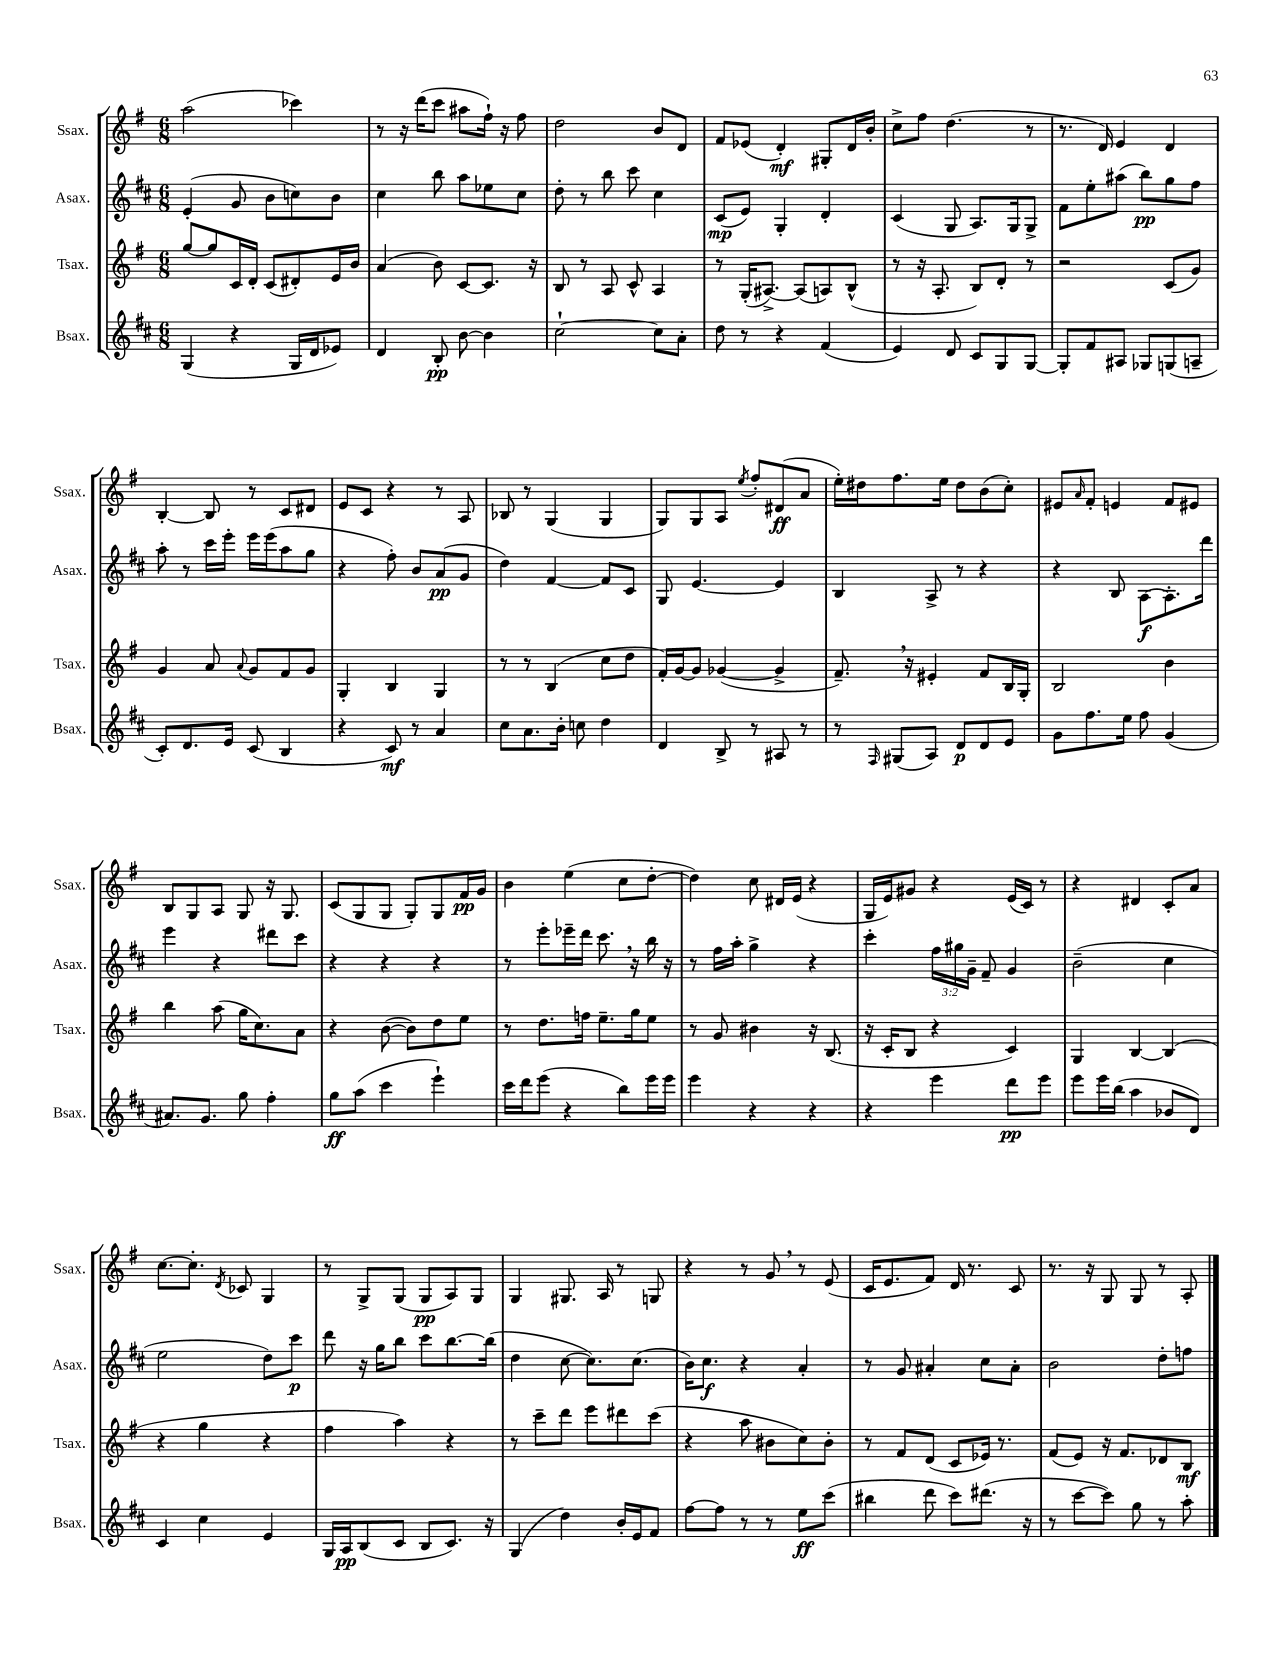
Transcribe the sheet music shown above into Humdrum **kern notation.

**kern	**kern	**kern	**kern
*staff4	*staff3	*staff2	*staff1
*clefG2	*clefG2	*clefG2	*clefG2
*k[f#c#]	*k[f#]	*k[f#c#]	*k[f#]
*M6/8	*M6/8	*M6/8	*M6/8
(4G/	[8gg/L	(4e'/	(2aa\
.	8gg/]	.	.
4r	16c/L	8g/	.
.	16d'/JJ	.	.
.	(8c/L	8b\L	.
16G/LL	8d#'/)	8cc\)	4ccc-\)
16d/J	.	.	.
8e-/J)	16e/L	8b\J	.
.	16b/JJ	.	.
=	=	=	=
4d/	(4a/	4cc#\	8r
.	.	.	16r
.	.	.	(16ddd\LK
8B'/	8b\)	8bb\	8ccc\J
[8b\	[8c/L	8aa\L	8aa#\L
4b\]	8.c/]J	8ee-\	16ff#`\Jk)
.	.	.	16r
.	.	8cc#\J	8ff#\
.	16r	.	.
=	=	=	=
[2cc#`\	8B/	8dd'\	2dd\
.	8r	8r	.
.	8A/	8bb\	.
.	8c^^/	8ccc#\	.
8cc#\]L	4A/	4cc#\	8b/L
8a'\J	.	.	8d/J
=	=	=	=
8dd\	8r	(8c#/L	8f#/L
8r	(16G'/LK	8e/J)	(8e-/J
.	[8.A#^/J)	.	.
4r	.	4G'/	4d'/)
.	(8A#/]L	.	.
(4f#/	8A/)	4d'/	8G#'/L
.	(8B^^/J	.	16d/L
.	.	.	16b'/JJ
=	=	=	=
4e/)	8r	(4c#/	8cc^\L
.	16r	.	8ff#\J
.	8.A'/	.	.
8d/	.	8G/	(4.dd\
8c#/L	8B/L)	8.A/L)	.
8G/	8d'/J	.	.
.	.	16G/k	.
[8G/J	8r	8G^/J	8r
=	=	=	=
8G'/]L	2r	8f#\L	8.r
8f#/	.	8ee'\	.
.	.	.	16d/)
8A#/J	.	(8aa#\J	4e/
8G-/L	.	8bb\L)	.
(8G/	(8c/L	8gg\	4d/
8A~/J	8g/J)	8ff#\J	.
=	=	=	=
8c#'/L)	4g/	8aa'\	[4B'/
8.d/	.	8r	.
.	8a/	16ccc#\LL	8B/]
16e/Jk	.	16eee'\JJ	.
.	8qqa/	.	.
(8c#/	8g/L	16eee\LL	8r
.	.	(16eee\J	.
4B/	8f#/	8aa\	8c/L
.	8g/J	8gg\J	8d#/J
=	=	=	=
4r	4G'/	4r	8e/L
.	.	.	8c/J
8c#/)	4B/	8ff#'\)	4r
8r	.	8b/L	.
4a/	4G/	(8a/	8r
.	.	8g/J	8A/
=	=	=	=
8cc#\L	8r	4dd\)	8B-/
8.a\	8r	.	8r
.	(4B/	[4f#/	(4G/
16b'\Jk	.	.	.
8cc\	.	.	.
4dd\	8cc\L	8f#/]L	4G/
.	8dd\J	8c#/J	.
=	=	=	=
4d/	16f#'/LL)	8G/	8G/L)
.	[16g/J	.	.
.	8g/]J	[4.e/	8G/
8B^/	([4g-/	.	8A/J
.	.	.	8qee/
8r	.	.	8ff#'/L
8A#/	4g-^/]	4e/]	(8d#/
8r	.	.	8a/J
=	=	=	=
8r	8.f#~/)	4B/	16ee'\LL)
.	.	.	16dd#\J
16qqF#/	.	.	.
(8G#/L	.	.	8.ff#\
.	16r	.	.
8A/J)	4e#'/	8A^/	.
.	.	.	16ee\Jk
8d/L	.	8r	8dd#\L
8d/	8f#/L	4r	(8b\
8e/J	16B/L	.	8cc'\J)
.	16G'/JJ	.	.
=	=	=	=
8g\L	2B/	4r	8e#/L
.	.	.	16qqa/
8.ff#\	.	.	8f#'/J
.	.	8B/	4e/
16ee\Jk	.	.	.
8ff#\	.	[8A\L	.
(4g/	4b\	8.A'\]	8f#/L
.	.	.	8e#/J
.	.	16ddd\Jk	.
=	=	=	=
8.a#/L)	4bb\	4eee\	8B/L
.	.	.	8G/
8.g/J	.	.	.
.	(8aa\	4r	8A/J
8gg\	16gg\LK	.	8G/
.	8.cc\)	.	.
4ff#'\	.	8ddd#\L	16r
.	.	.	8.G/
.	8a\J	8ccc#\J	.
=	=	=	=
8gg\L	4r	4r	(8c/L
(8aa\J	.	.	8G/
4ccc#\	([8b\	4r	8G/J
.	8b\]L)	.	8G'/L)
4eee`\)	8dd\	4r	8G/
.	8ee\J	.	16f#/L
.	.	.	16g/JJ
=	=	=	=
16ccc#\LL	8r	8r	4b\
16ddd\J	.	.	.
(8eee\J	8.dd\L	8eee'\L	.
4r	.	16eee-~\L	(4ee\
.	16ff\Jk	16ddd\JJ	.
.	8.ee~\L	8.ccc#\	.
8bb\L)	.	.	8cc\L
.	16gg\k	16r	.
16eee\L	8ee\J	16bb\	[8dd'\J
16eee\JJ	.	16r	.
=	=	=	=
4eee\	8r	8r	4dd\])
.	8g/	16ff#\LL	.
.	.	16aa'\JJ	.
4r	4b#\	4gg^\	8cc\
.	.	.	16d#/LL
.	.	.	(16e/JJ
4r	16r	4r	4r
.	(8.B/	.	.
=	=	=	=
4r	16r	4ccc#'\	16G/LL
.	16c'/LK	.	16e/J)
.	8B/J	.	8g#/J
4eee\	4r	24ff#\LL	4r
.	.	24gg#\	.
.	.	24g~\JJ	.
.	.	8f#~/	.
8ddd\L	4c/)	4g/	(16e/LL
.	.	.	16c/JJ)
8eee\J	.	.	8r
=	=	=	=
8eee\L	4G/	(2b~\	4r
16eee\L	.	.	.
(16bb\JJ	.	.	.
4aa\	[4B/	.	4d#/
8b-/L	(4B/]	4cc#\	8c'/L
8d/J)	.	.	8a/J
=	=	=	=
4c#/	4r	2ee\	[8.cc\L
.	.	.	8.cc'\]J
4cc#\	4gg\	.	.
.	.	.	8qd/
.	.	.	8c-/
4e/	4r	8dd\L)	4G/
.	.	8ccc#\J	.
=	=	=	=
16G/LL	4ff#\	8ddd\	8r
16A/J	.	.	.
(8B/	.	16r	8G^/L
.	.	16gg\LK	.
8c#/J	4aa\)	8bb\J	(8G/J
8B/L	.	8ccc#\L	8G/L
8.c#/J)	4r	[8.bb\	8A/)
.	.	.	8G/J
16r	.	(16bb\]Jk	.
=	=	=	=
(4G/	8r	4dd\	4G/
.	8ccc~\L	.	.
4dd\)	8ddd\J	[8cc#\	8.G#/
.	8eee\L	8.cc#\]L)	.
.	.	.	16A/
16b'/LL	8ddd#\	.	8r
16e/J	.	(8.cc#\J	.
8f#/J	(8ccc\J	.	8G/
=	=	=	=
[8ff#\L	4r	16b\LK)	4r
.	.	8.cc#\J	.
8ff#\]J	.	.	.
8r	8aa\	4r	8r
8r	8b#\L	.	8g/
8ee\L	8cc\)	4a'/	8r
(8ccc#\J	8b#'\J	.	(8e/
=	=	=	=
4bb#\	8r	8r	16c/LK
.	.	.	8.e/
.	8f#/L	8g/	.
8ddd\	(8d/J	4a#'/	8f#/J)
8ccc#\L)	8c/L	.	16d/
.	.	.	8.r
(8.ddd#\J	16e-/Jk)	8cc#\L	.
.	8.r	.	.
.	.	8a#'\J	8c/
16r	.	.	.
=	=	=	=
8r	(8f#/L	2b\	8.r
[8ccc#\L	8e/J)	.	.
.	.	.	16r
8ccc#\]J)	16r	.	8G/
.	8.f#/L	.	.
8gg\	.	.	8G/
8r	8d-/	8dd'\L	8r
8aa'\	8B/J	8ff\J	8A'/
==	==	==	==
*-	*-	*-	*-
